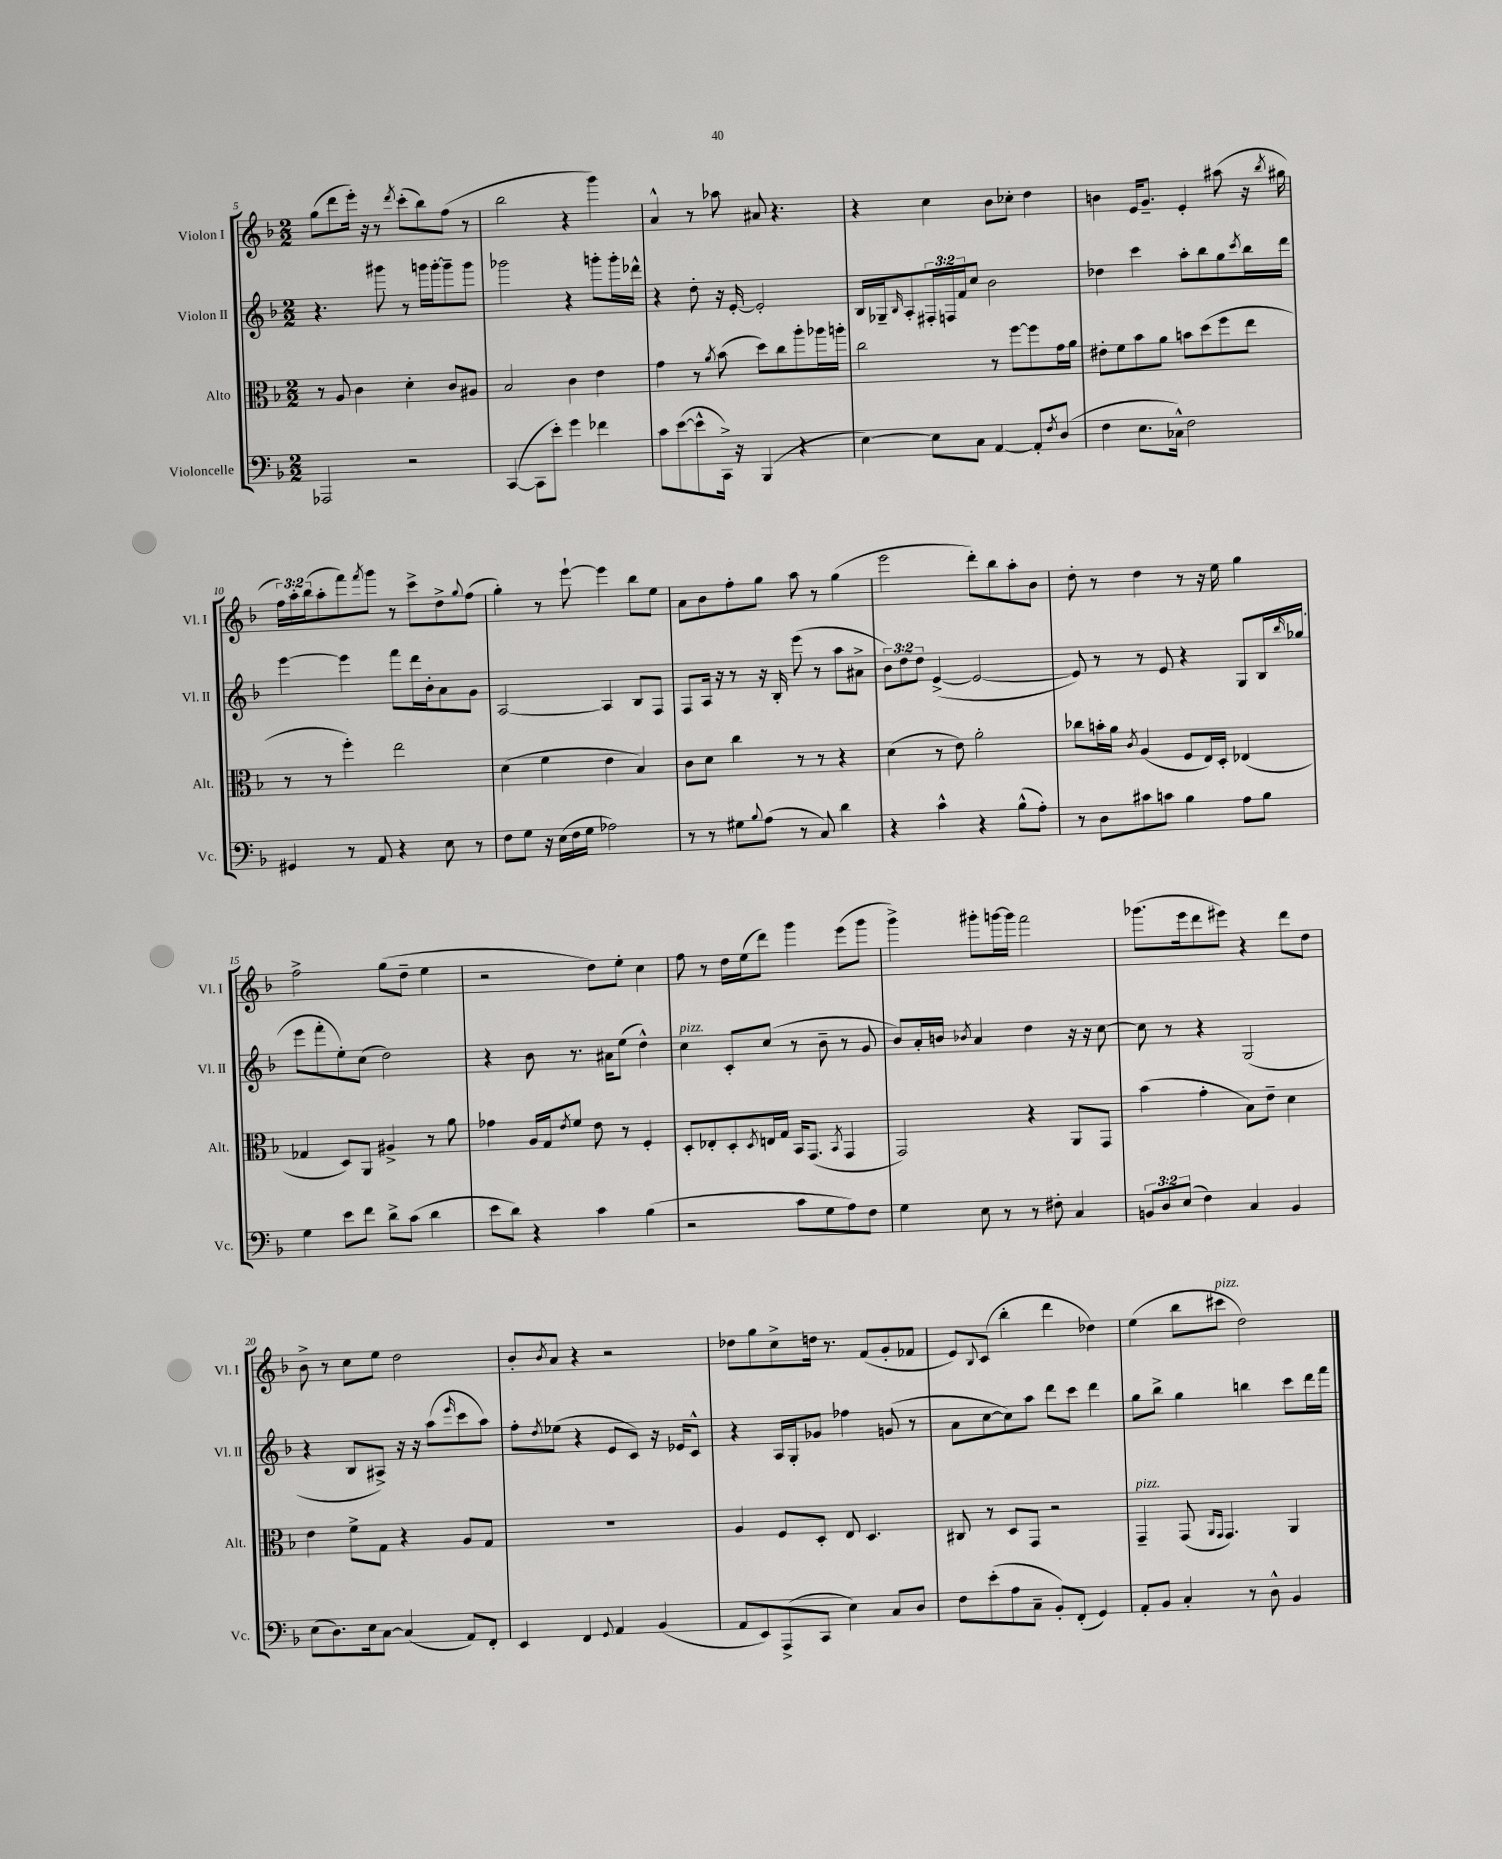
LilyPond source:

<<
\new StaffGroup <<
\new Staff = "s0" \with { instrumentName = "Violon I" shortInstrumentName = "Vl. I" } {
    \clef treble \key f \major \numericTimeSignature \time 2/2 \override Staff.TupletNumber.text = #tuplet-number::calc-fraction-text
    g''8( d'''8 e'''16-.) r16 r8 \acciaccatura { d'''8 } c'''8-.( bes''8) f''8( r8 |
    bes''2 r4 g'''4) |
    a'4-^ r8 aes''8 ais'8 r4. |
    r4 c''4 bes'8 ces''8-. d''4 |
    b'4 e'16 g'8.-- e'4-. ais''8( r16 \acciaccatura { bes''8 } gis''16 |
    \tuplet 3/2 { f''16) a''16-. bes''16( } a''8-. f'''8) \acciaccatura { f'''8 } g'''8 r8 c'''8-> d''8-> \appoggiatura { g''8 } f''8( |
    g''4-.) r8 e'''8~-! e'''4 bes''8 e''8 |
    a'8 bes'8 f''8-. g''8 a''8 r8 g''4( |
    e'''2 d'''8-.) bes''8 a''8-. bes'8 |
    d''8-. r8 d''4 r8 r16 e''16 g''4 |
    f''2-> g''8( d''8-- e''4 |
    r2 d''8) e''8-. c''4 |
    f''8 r8 d''16 e''16( d'''8) g'''4 e'''8( g'''8 |
    g'''4->) gis'''8-. g'''16~ g'''16 f'''2 |
    ges'''8.( e'''16 d'''8 eis'''8) r4 d'''8 d''8 |
    bes'8-> r8 c''8 e''8 d''2 |
    bes'8-. \acciaccatura { bes'8 } a'8 r4 r2 |
    des''8 g''8 c''8-> d''16 r8. f'8( g'8-. fes'8 |
    e'8) \appoggiatura { bes8 } c'8( bes''4-. d'''4 des''4) |
    e''4( bes''8 cis'''8^\markup { \italic "pizz." } d''2) \bar "|." |
}
\new Staff = "s1" \with { instrumentName = "Violon II" shortInstrumentName = "Vl. II" } {
    \clef treble \key f \major \numericTimeSignature \time 2/2 \override Staff.TupletNumber.text = #tuplet-number::calc-fraction-text
    r4. gis'''8 r8 g'''16 g'''16~-. g'''8-- g'''8 |
    ges'''2 r4 g'''8-. g'''16-. des'''16-^ |
    r4 d''8-. r16 e'16~-. e'2-. |
    bes16 ges16-- \grace { bes16 } a8-. \tuplet 3/2 { fis16-. f16 f'16 } c''8 bes'2 |
    des''4 c'''4 a''8-. bes''8 g''8 \acciaccatura { c'''8 } bes''16 d'''16 |
    e'''4~ e'''4 f'''8 d'''16 bes'16-. a'8 g'8 |
    a2~ a4 bes8 f8 |
    f8 a16 r16 r8 r16 bes16-. e'''8( r8 a''8 ais'8-> |
    \tuplet 3/2 { bes'8) d''8 d''8 } e'4~->( e'2~ |
    e'8) r8 r8 e'8 r4 g8 bes16 \grace { bes''16 } ges''16( |
    e'''8 f'''8-. e''8-.) c''8( d''2) |
    r4 bes'8 r8. ais'16 e''8( d''4-^) |
    c''4^\markup { \italic "pizz." } c'8-. c''8( r8 bes'8-- r8 g'8 |
    bes'8) a'16-. b'16 \acciaccatura { bes'8 } a'4 d''4 r16 r16 c''8~ |
    c''8 r8 r4 g2( |
    r4 bes8 ais8->) r16 r16 a''8( \grace { e'''16 } c'''8 a''8) |
    f''8-. \acciaccatura { d''8 } ees''8( r4 e'8 c'8) r16 ees'16 c'8-^ |
    r4 a16 g16-. ges'8 fes''4 g'8( r8 |
    a'8 c''8~ c''8) a''8 d'''8 c'''8 d'''4 |
    g''8 bes''8-> g''4 b''4 c'''8 d'''16 f'''16 \bar "|." |
}
\new Staff = "s2" \with { instrumentName = "Alto" shortInstrumentName = "Alt." } {
    \clef alto \key f \major \numericTimeSignature \time 2/2
    r8 a8 c'4 d'4-. c'8 ais8 |
    bes2 c'4 e'4 |
    g'4 r8 \acciaccatura { a'8 } bes'8( d''8) c''8 a''8-. aes''16 a''16-. |
    c''2 r8 f''8~ f''8 g'16 a'16 |
    eis'8-. f'8 bes'8 a'8 b'8 d''8( f''8 e''8 |
    r8 r8 f''4-.) e''2 |
    d'4( f'4 e'4 bes4) |
    c'8 d'8 c''4 r8 r8 r4 |
    d'4( r8 e'8) a'2-. |
    ces''8 b'16-. a'16 \acciaccatura { c'8 } a4( f8 e16) d16-. ees4( |
    ges4 d8) a,8 ais4-> r8 a'8 |
    ges'4 a16 g16 \acciaccatura { e'8 } f'8 e'8 r8 f4-. |
    d8-. ees8-. d8-. \acciaccatura { d8 } e16 g16 bes,16 g,8.( \acciaccatura { bes,8 } g,4 |
    g,2) r4 a,8 g,8 |
    bes'4( g'4-. bes8) e'8-- d'4 |
    e'4 f'8-> g8 r4 a8 g8 |
    R1 |
    a4 f8 d8-. e8 d4. |
    cis8 r8 d8 g,8 r2 |
    g,4--^\markup { \italic "pizz." } g,8( \grace { a,16 g,16 } g,4.) a,4 \bar "|." |
}
\new Staff = "s3" \with { instrumentName = "Violoncelle" shortInstrumentName = "Vc." } {
    \clef bass \key f \major \numericTimeSignature \time 2/2 \override Staff.TupletNumber.text = #tuplet-number::calc-fraction-text
    aes,,2 r2 |
    c,4~( c,8 e'8-.) g'4 fes'4 |
    c'8 e'8~( e'8-^ c,16->) r16 bes,,4( r4 |
    e4~) e8 c8 a,4~ a,8-. \acciaccatura { f8 } d8( |
    f4 e8. ces16-^) f2 |
    gis,4 r8 a,8 r4 e8 r8 |
    f8 g8 r16 e16( f16 g16 aes2) |
    r8 r8 gis8 \appoggiatura { bes8 } a8( r8 c8) d'4 |
    r4 c'4-^ r4 bes8-^( a8-.) |
    r8 d8 cis'8 c'8 bes4 a8 bes8 |
    g4 e'8 f'8 d'8-> c'8( d'4 |
    e'8 d'8) r4 c'4 bes4( |
    r2 c'8 g8 a8) f8 |
    g4 e8 r8 r8 fis8-. c4 |
    \tuplet 3/2 { b,8 d8 e8( } f4) c4 b,4 |
    e8( d8.) e16 c8~ c4( a,8) f,8-. |
    e,4 f,4 \appoggiatura { g,8 } a,4 bes,4( |
    a,8 e,8) a,,8->( c,8 e4) c8 d8 |
    f8 e'8-.( a8 c8-- bes,8-.) f,8-.( g,4) |
    a,8-. bes,8 c4-. r8 d8-^ bes,4 \bar "|." |
}
>>
>>
\layout { \context { \Score currentBarNumber = #5 } }
